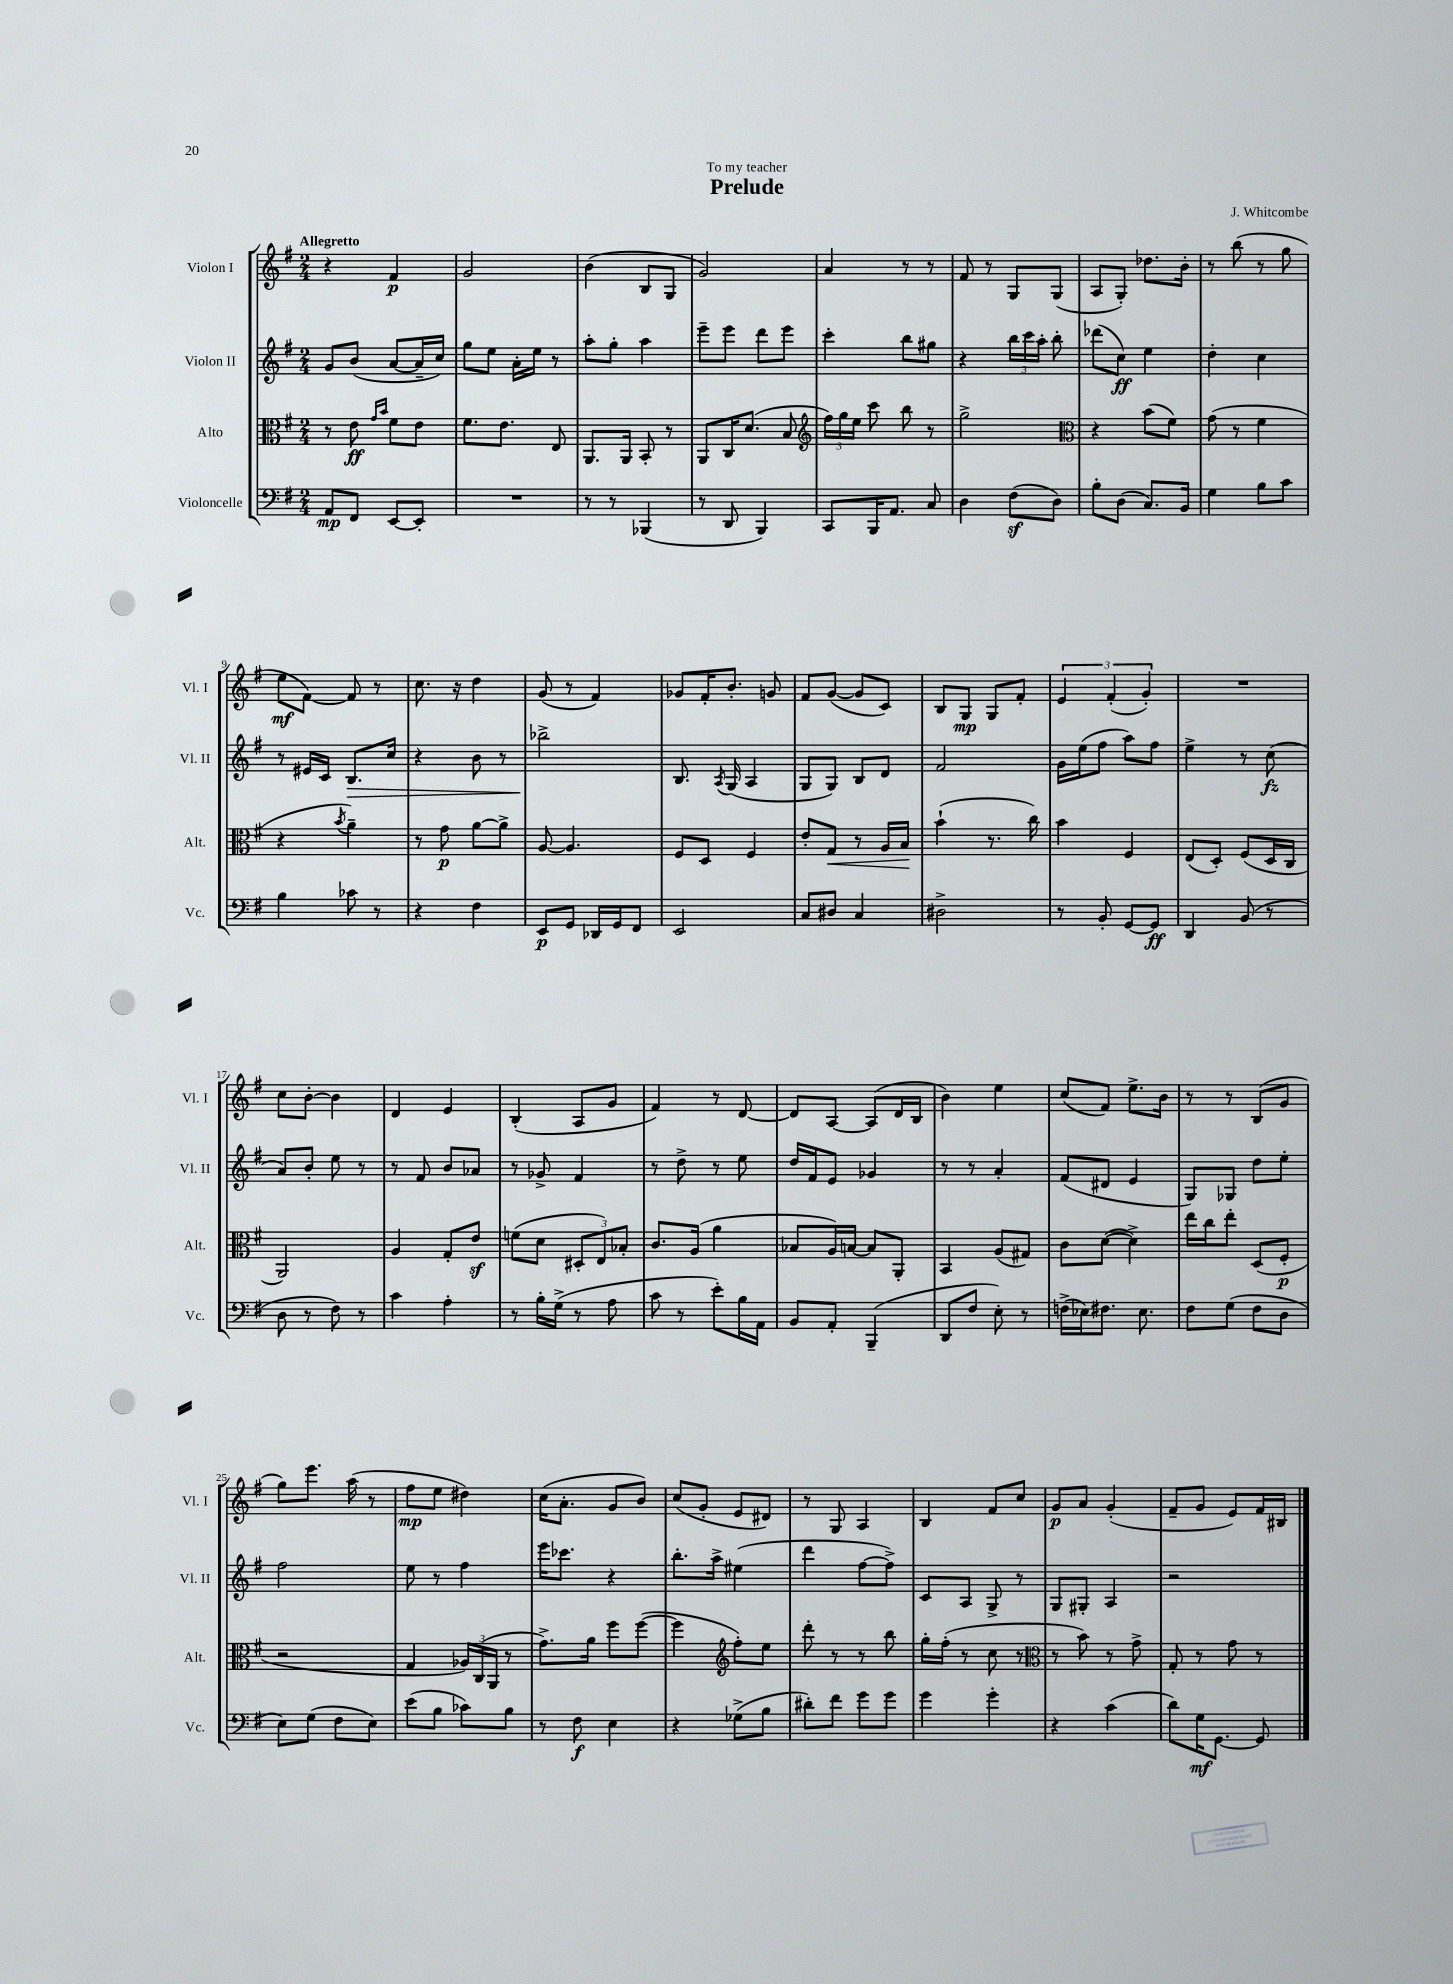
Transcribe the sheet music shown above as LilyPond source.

\header { title = "Prelude" composer = "J. Whitcombe" dedication = "To my teacher" }
<<
\new StaffGroup <<
\new Staff = "s0" \with { instrumentName = "Violon I" shortInstrumentName = "Vl. I" } {
    \clef treble \key g \major \numericTimeSignature \time 2/4 \tempo "Allegretto"
    \autoBeamOff r4 fis'4\p |
    g'2 |
    b'4( b8[ g8] |
    g'2) |
    a'4 r8 r8 |
    fis'8 r8 g8[ g8]( |
    a8[ g8]-.) des''8.[ b'16]-. |
    r8 b''8( r8 g''8 |
    e''8[\mf fis'8]~) fis'8 r8 |
    c''8. r16 d''4 |
    g'8( r8 fis'4) |
    ges'8[ fis'16-. b'8.]-. g'8 |
    fis'8[ g'8]~( g'8[ c'8]) |
    b8[ g8]\mp g8[ fis'8]-. |
    \tuplet 3/2 { e'4 fis'4-.( g'4-.) } |
    R2 |
    c''8[ b'8]~-. b'4 |
    d'4 e'4 |
    b4-.( a8[ g'8] |
    fis'4) r8 d'8~ |
    d'8[ a8]~ a8[( d'16 b16] |
    b'4) e''4 |
    c''8[( fis'8]) e''8.[-> b'16] |
    r8 r8 b8[( g'8] |
    g''8[) e'''8.] a''16( r8 |
    fis''8[\mp e''8] dis''4) |
    c''16[( a'8.]-. g'8[ b'8]) |
    c''8[( g'8]-. e'8[ dis'8]) |
    r8 g8 a4 |
    b4 fis'8[ c''8] |
    g'8[\p a'8] g'4-.( |
    fis'8[-- g'8] e'8[) fis'16 bis16] \bar "|." |
}
\new Staff = "s1" \with { instrumentName = "Violon II" shortInstrumentName = "Vl. II" } {
    \clef treble \key g \major \numericTimeSignature \time 2/4
    \autoBeamOff g'8[ b'8]( a'8[~ a'16-- c''16]) |
    g''8[ e''8] a'16[-. e''16] r8 |
    a''8[-. g''8]-. a''4 |
    e'''8[-- e'''8] d'''8[ e'''8] |
    c'''4-. b''8[ gis''8] |
    r4 \tuplet 3/2 { b''16[ c'''16 a''16]-. } b''8-. |
    des'''8[( c''8]\ff) e''4 |
    d''4-. c''4 |
    r8 eis'16[ c'16] b8.[\> c''16] |
    r4 b'8 r8 |
    bes''2->\! |
    b8. \acciaccatura { a8 } g16( a4 |
    g8[ g8]) b8[ d'8] |
    fis'2 |
    g'16[ e''16( fis''8] a''8[) fis''8] |
    e''4-> r8 c''8\fz( |
    a'8[) b'8]-. e''8 r8 |
    r8 fis'8 b'8[ aes'8] |
    r8 ges'8-> fis'4 |
    r8 d''8-> r8 e''8 |
    d''16[ fis'16 e'8] ges'4 |
    r8 r8 a'4-. |
    fis'8[( dis'8] e'4 |
    g8[) ges8] d''8[ e''8]-. |
    fis''2 |
    e''8 r8 fis''4 |
    e'''16[ ces'''8.] r4 |
    b''8.[-. a''16]-> eis''4( |
    d'''4 fis''8[~ fis''8]->) |
    c'8[ a8] g8-> r8 |
    g8[ gis8]-. a4 |
    r2 \bar "|." |
}
\new Staff = "s2" \with { instrumentName = "Alto" shortInstrumentName = "Alt." } {
    \clef alto \key g \major \numericTimeSignature \time 2/4
    \autoBeamOff r8 e'8\ff \grace { g'16[ b'16] } fis'8[ e'8] |
    fis'8.[ e'8.] e8 |
    a,8.[ a,16] b,8-. r8 |
    a,8[ c16 d'8.]( b8 |
    \clef treble \tuplet 3/2 { fis''16[) g''16 e''16] } c'''8 b''8 r8 |
    g''2-> |
    \clef alto r4 b'8[( fis'8]) |
    g'8( r8 fis'4 |
    r4 \acciaccatura { b'8 } a'4--) |
    r8 g'8\p a'8[~ a'8]-> |
    a8~ a4. |
    fis8[ d8] fis4 |
    e'8[-. g8]\< r8 a16[ b16]\! |
    b'4-!( r8. c''16) |
    b'4 fis4 |
    e8[( d8]-.) fis8[( d16 c16] |
    a,2) |
    a4 g8[-. e'8]\sf |
    f'8[( d'8] \tuplet 3/2 { dis8[-. e8) bes8]-. } |
    c'8.[ a16]( a'4 |
    bes8[ a16) b16]~ b8[ a,8]-. |
    b,4 a8[( gis8]) |
    c'8[ d'8]~( d'4->) |
    e''16[ c''16 e''8]-. d8[( fis8]-.\p |
    r2 |
    g4 \tuplet 3/2 { aes16[) c16( a,16] } r8 |
    g'8.[->) a'16] fis''8[ fis''8]~( |
    fis''4 \clef treble fis''8[-.) e''8] |
    d'''8-. r8 r8 b''8 |
    g''16[-. fis''16]-.( r8 c''8 r8 |
    \clef alto r8 b'8) r8 g'8-> |
    g8-. r8 g'8 r8 \bar "|." |
}
\new Staff = "s3" \with { instrumentName = "Violoncelle" shortInstrumentName = "Vc." } {
    \clef bass \key g \major \numericTimeSignature \time 2/4
    \autoBeamOff a,8[\mp fis,8] e,8[~ e,8]-. |
    R2 |
    r8 r8 bes,,4( |
    r8 d,8 b,,4) |
    c,8[ b,,16 a,8.] c8 |
    d4 fis8[\sf( d8]) |
    b8[-. d8]( c8.[) b,16] |
    g4 b8[ c'8] |
    b4 ces'8 r8 |
    r4 fis4 |
    e,8[\p g,8] des,16[ g,16 fis,8] |
    e,2 |
    c8[ dis8] c4 |
    dis2-> |
    r8 b,8-. g,8[~ g,8]\ff |
    d,4 b,8( r8 |
    d8 r8 fis8) r8 |
    c'4 a4-. |
    r8 b16[-. g16]->( r8 a8 |
    c'8 r8 e'8[-.) b16 a,16] |
    b,8[ a,8]-. b,,4--( |
    d,8[ fis8] e8-.) r8 |
    f16[->( ees16) fis8.] ees8. |
    fis8[ g8]( fis8[ d8] |
    e8[) g8]( fis8[ e8]) |
    e'8[( b8] ces'8[) b8] |
    r8 fis8\f e4 |
    r4 ges8[->( b8] |
    dis'8[-.) fis'8] g'8[ g'8] |
    g'4 g'4-. |
    r4 c'4( |
    d'8[) g16\mf g,8.]~ g,8 \bar "|." |
}
>>
>>
